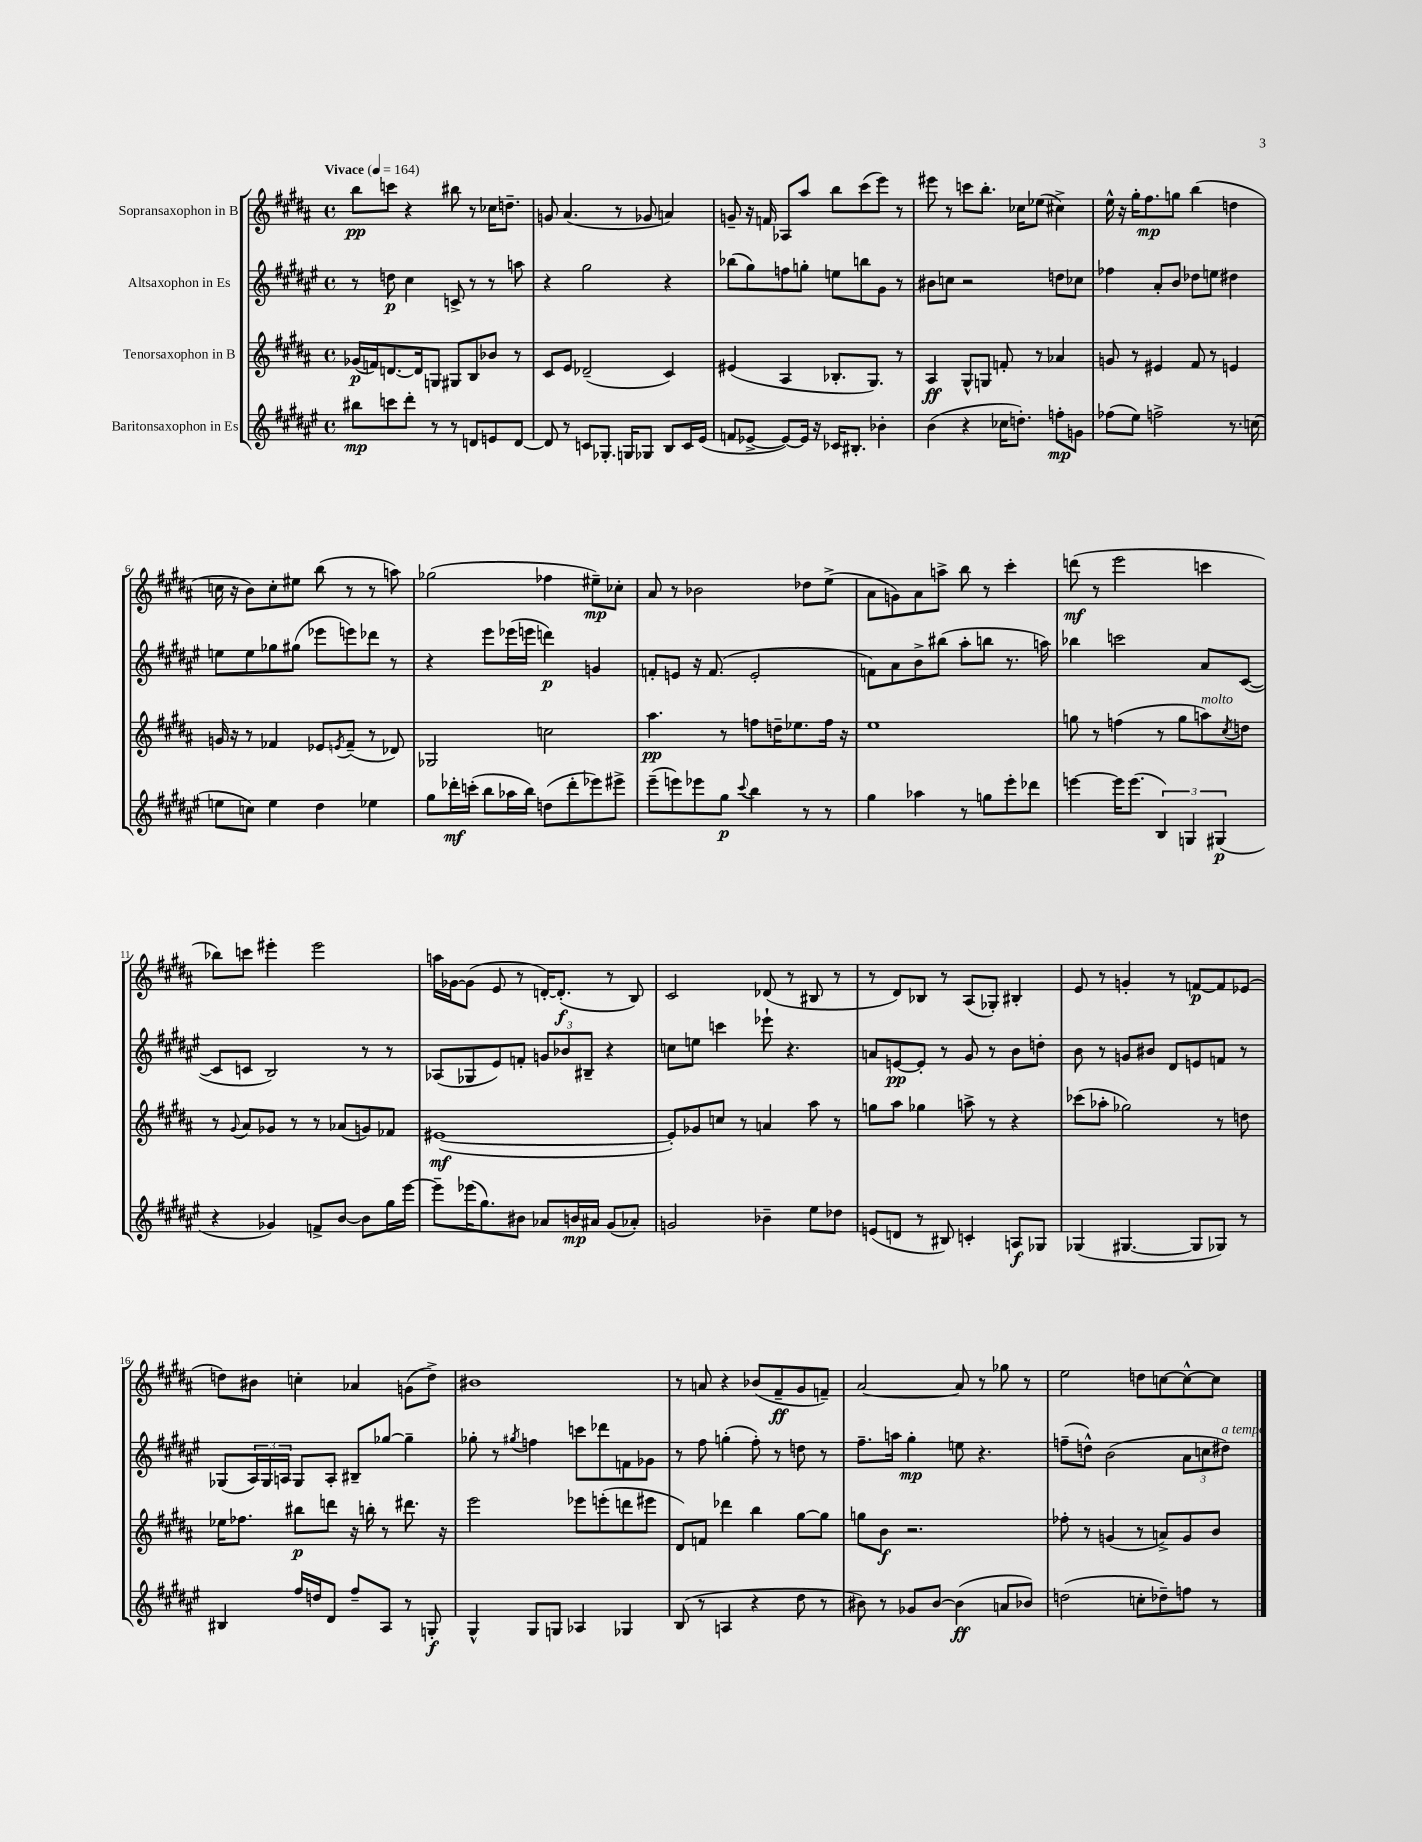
<<
\new StaffGroup <<
\new Staff = "s0" \with { instrumentName = "Sopransaxophon in B" } {
    \clef treble \key b \major \defaultTimeSignature \time 4/4 \tempo "Vivace" 4 = 164
    b''8\pp c'''8 r4 bis''8 r8 ces''16 d''8.-- |
    g'8 ais'4.( r8 ges'8 a'4) |
    g'8-- r16 f'16 aes8 ais''8 b''8 cis'''8( e'''8) r8 |
    eis'''8 r8 c'''8 b''8.-. ces''16 ees''8( cis''4->) |
    e''16-^ r16 gis''16-. fis''8.\mp g''8 b''4( d''4 |
    c''16 r16 b'8) c''8-. eis''8 b''8( r8 r8 a''8) |
    ges''2( fes''4 eis''8--\mp) ces''8-. |
    ais'8 r8 bes'2 des''8 e''8->( |
    ais'8 g'8) ais'8 a''8-> b''8 r8 cis'''4-. |
    d'''8\mf( r8 e'''2 c'''4 |
    bes''8) c'''8 eis'''4-. eis'''2 |
    a''16 ges'16~ ges'8( e'8 r8 d'16~-.) d'8.-.\f( r8 b8) |
    cis'2 des'8( r8 bis8 r8 |
    r8 dis'8) bes8 r8 ais8( ges8-.) bis4-. |
    e'8 r8 g'4-. r8 f'8~\p f'8 ees'8( |
    d''8) bis'8 c''4-. aes'4 g'8( d''8->) |
    bis'1 |
    r8 a'8 r4 bes'8( fis'8--\ff gis'8 f'8--) |
    ais'2~ ais'8 r8 ges''8 r8 |
    e''2 d''8 c''8~ c''8~-^ c''8 \bar "|." |
}
\new Staff = "s1" \with { instrumentName = "Altsaxophon in Es" } {
    \clef treble \key fis \major \defaultTimeSignature \time 4/4
    r8 d''8\p cis''4 c'8-> r8 r8 a''8 |
    r4 gis''2 r4 |
    bes''8( gis''8) f''8 g''8-. e''8 b''8 gis'8 r8 |
    bis'8 c''8 r2 d''8 ces''8 |
    fes''4 ais'8-. b'8 des''8 e''8 dis''4 |
    e''8 e''8 ges''8 gis''8( ees'''8 e'''8) des'''8 r8 |
    r4 eis'''8 ees'''16( e'''16 d'''4\p) g'4 |
    f'8-. e'8 r16 f'8.( e'2-. |
    f'8) ais'8 b'8-> bis''8( ais''8-. b''8 r8. a''16) |
    bes''4 c'''2 ais'8 cis'8~( |
    cis'8 c'8 b2) r8 r8 |
    aes8( ges8 eis'8) f'8-. \tuplet 3/2 { g'8 bes'8 bis8-- } r4 |
    c''8 e''8 c'''4 ees'''8-! r4. |
    a'8 e'8~\pp e'8-. r8 gis'8 r8 b'8 d''8-. |
    b'8 r8 g'8 bis'8 dis'8 e'8 f'8 r8 |
    ges8( \tuplet 3/2 { ais16) ges16 a16 } ges8 a8-. bis8-- ges''8~ ges''4-- |
    ges''8-. r8 \acciaccatura { gis''8 } f''4 c'''8 des'''8 f'8 ges'8 |
    r8 fis''8 g''4-.( fis''8-.) r8 d''8 r8 |
    fis''8.-- a''16 gis''4-.\mp e''8 r4. |
    f''8--( d''8-^) b'2( \tuplet 3/2 { ais'8 c''8 dis''8^\markup { \italic "a tempo" }) } \bar "|." |
}
\new Staff = "s2" \with { instrumentName = "Tenorsaxophon in B" } {
    \clef treble \key b \major \defaultTimeSignature \time 4/4
    ges'16\p( f'16) d'8.~ d'16 g8 gis8 b8 bes'8 r8 |
    cis'8 e'8 des'2--( cis'4) |
    eis'4( ais4 bes8.-. gis8.) r8 |
    ais4\ff gis8-^ g8 f'8-. r8 aes'4 |
    g'8 r8 eis'4 fis'8 r8 e'4 |
    g'16 r16 r8 fes'4 ees'8 \acciaccatura { e'8 } fes'8--( r8 des'8) |
    ges2 c''2 |
    ais''4.\pp r8 f''8 d''16-- ees''8. f''16 r16 |
    e''1 |
    g''8 r8 f''4( r8 g''8 a''8^\markup { \italic "molto" }) \acciaccatura { cis''8 } d''8 |
    r8 \appoggiatura { gis'8 } ais'8 ges'8 r8 r8 aes'8( g'8) fes'8 |
    eis'1~\mf( |
    eis'8-.) ges'8 c''8 r8 a'4 ais''8 r8 |
    g''8 ais''8 ges''4 a''8-> r8 r4 |
    ces'''8( aes''8-. ges''2) r8 d''8 |
    ees''16 fes''8. bis''8\p d'''8 r16 b''16-. r8 dis'''8. r16 |
    e'''2 ees'''8 e'''8-.( d'''8 eis'''8 |
    dis'8) f'8 des'''4 b''4 gis''8~ gis''8 |
    g''8 b'8\f r2. |
    fes''8-. r8 g'4( r8 a'8->) g'8 b'8 \bar "|." |
}
\new Staff = "s3" \with { instrumentName = "Baritonsaxophon in Es" } {
    \clef treble \key fis \major \defaultTimeSignature \time 4/4
    bis''8\mp c'''8 dis'''8-. r8 r8 d'8 e'8 d'8~ |
    d'8 r8 c'8 ges8.-. g16 ges8 b8 c'16 eis'16( |
    f'8 ees'8~-> ees'8~) ees'16 r16 ces'16 bis8.-. bes'4-. |
    b'4( r4 ces''16 d''8.-.) f''8-.\mp g'8 |
    fes''8( eis''8) f''2-> r8. c''16( |
    e''8 c''8) e''4 dis''4 ees''4 |
    gis''8 des'''16-.\mf c'''16-.( b''8 aes''16 b''16) d''8( des'''8-. ees'''8) eis'''8-> |
    eis'''8--( e'''8) ees'''8 gis''8\p \appoggiatura { cis'''8 } b''4 r8 r8 |
    gis''4 aes''4 r8 g''8 eis'''8-. des'''8 |
    e'''4~ e'''16 e'''8.( \tuplet 3/2 { b4) g4 gis4\p( } |
    r4 ges'4) f'8-> b'8~ b'8 gis''16 eis'''16~ |
    eis'''8-- ees'''16( gis''8.) bis'8 aes'8 b'16\mp ais'16 gis'8( aes'8-.) |
    g'2 bes'4-- eis''8 des''8 |
    e'8( d'8 r8 bis8) c'4-. a8\f ges8 |
    ges4( gis4.~ gis8 ges8) r8 |
    bis4 fis''16 d''16 dis'8 fis''8-- ais8 r8 g8-.\f |
    gis4-^ gis8 g8 aes4 ges4 |
    b8( r8 a4 r4 dis''8 r8 |
    bis'8) r8 ges'8 bis'8~ bis'4\ff( a'8 bes'8) |
    d''2( c''8-. des''8--) f''8 r8 \bar "|." |
}
>>
>>
